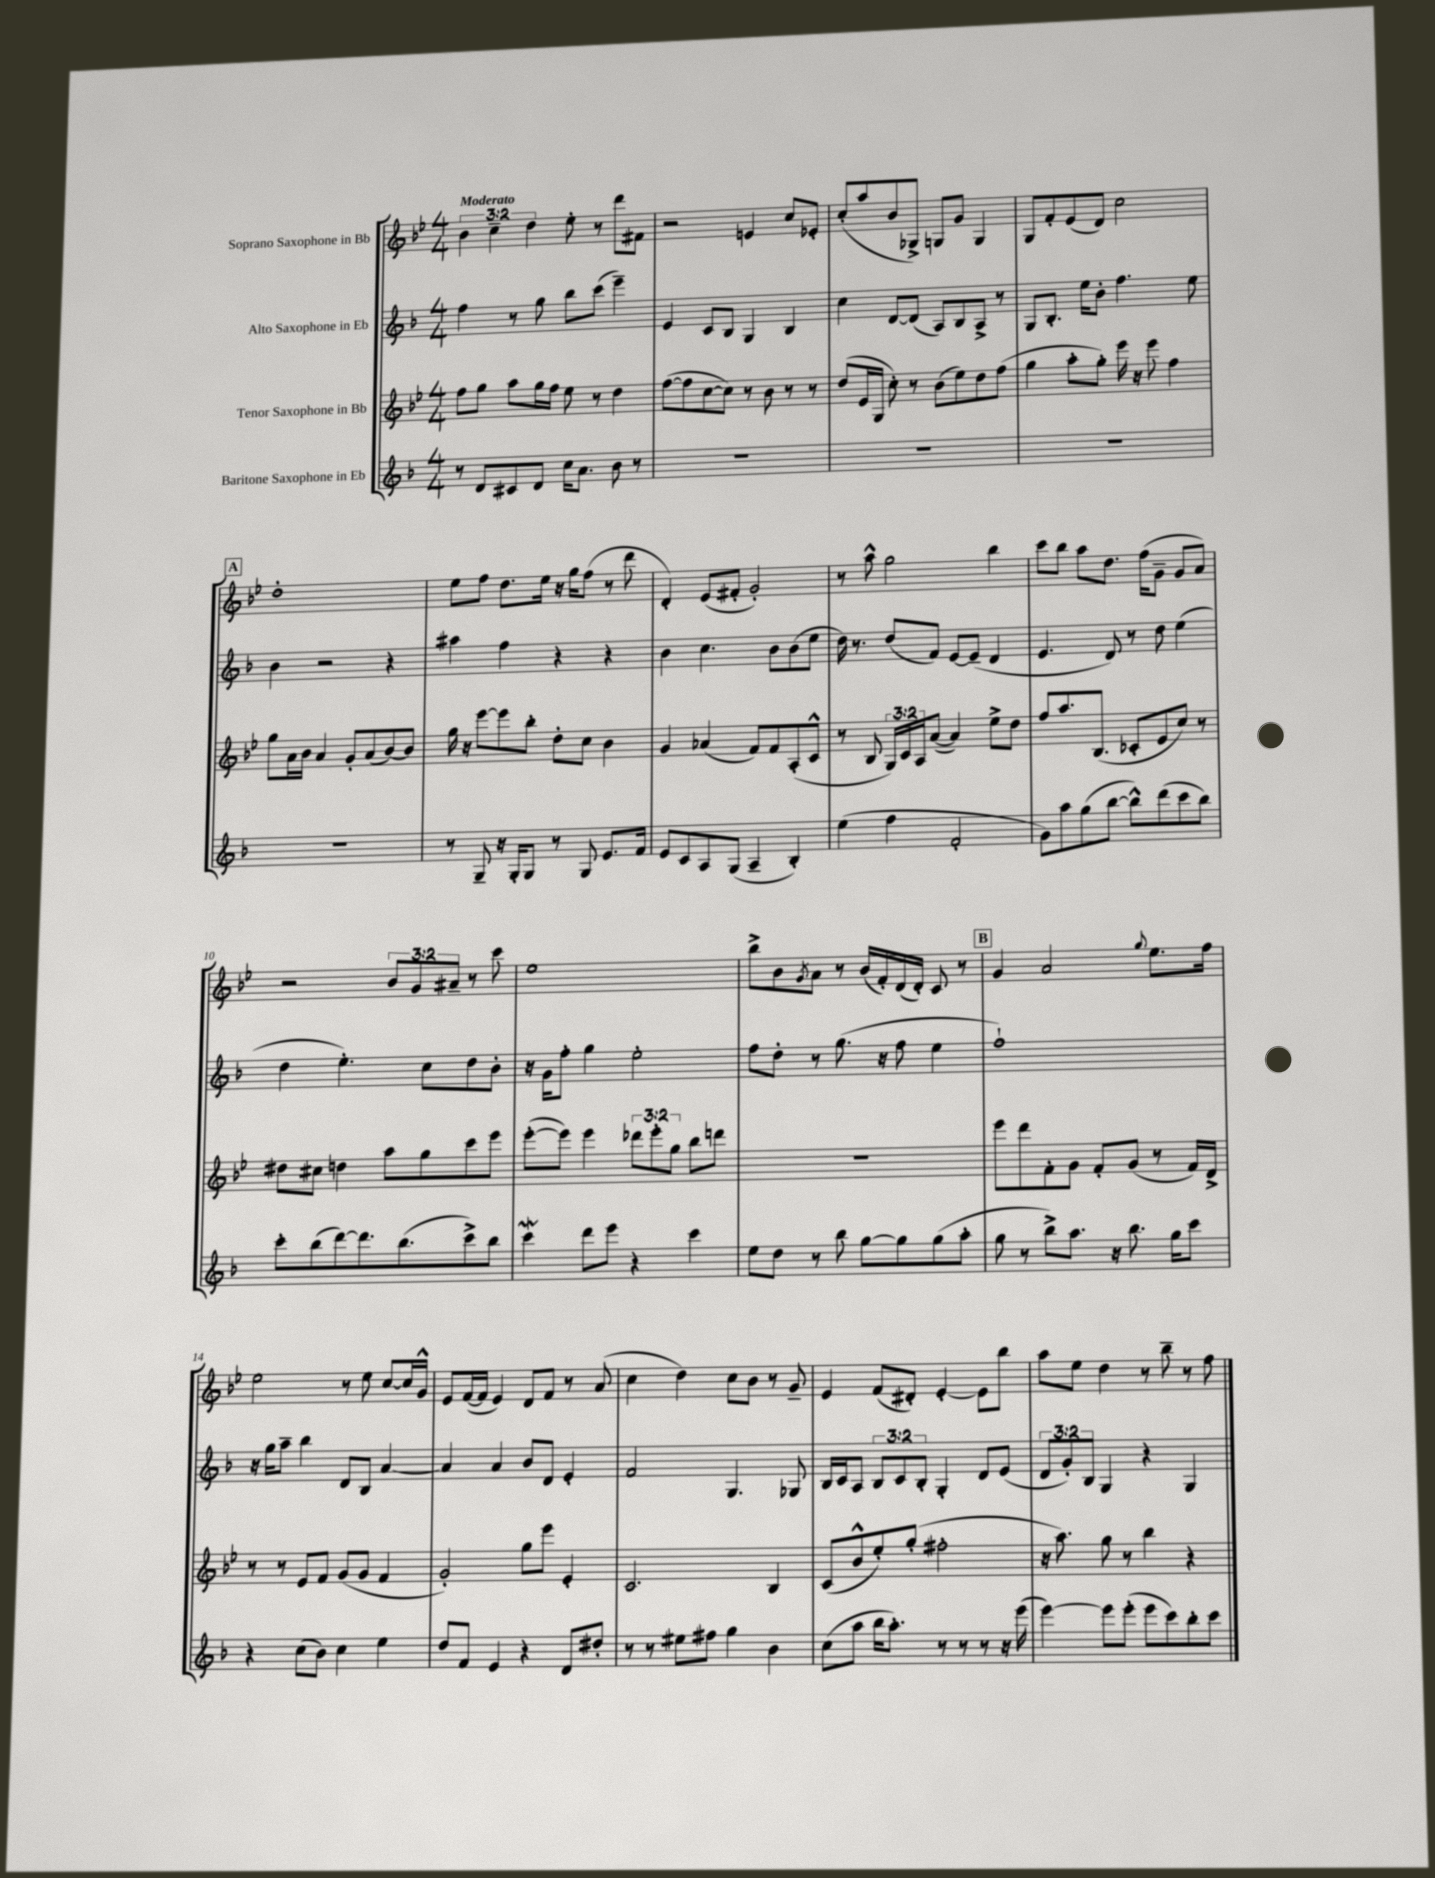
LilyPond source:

<<
\new StaffGroup <<
\new Staff = "s0" \with { instrumentName = "Soprano Saxophone in Bb" } {
    \clef treble \key bes \major \numericTimeSignature \time 4/4 \override Staff.TupletNumber.text = #tuplet-number::calc-fraction-text \tempo "Moderato"
    \tuplet 3/2 { bes'4 c''4-- d''4 } ees''8-. r8 d'''8 fis'8 |
    r2 e'4 c''8 ees'8-. |
    c''8-.( a''8 bes'8 ges8->) g8 g'8 g4 |
    g8 f'8-. ees'8( d'8) c''2 |
    \mark \markup { \box "A" } d''1-. |
    ees''8 f''8 d''8. ees''16 r16 g''16 f''8( r8 d'''8 |
    d'4-.) ees'8( fis'8-. g'2-.) |
    r8 a''8-^ g''2 bes''4 |
    c'''8 bes''8 a''8 d''8. f''16( g'8-- g'8 a'8) |
    r2 \tuplet 3/2 { bes'8 g'8 ais'8-- } r8 c'''8 |
    ees''1 |
    bes''8-> bes'8 \acciaccatura { g'8 } a'8 r8 bes'16( f'16-.) d'16( d'16-.) c'8 r8 |
    \mark \markup { \box "B" } g'4 a'2 \appoggiatura { g''8 } ees''8. f''16 |
    ees''2 r8 ees''8 c''8~ c''16 g'16-^ |
    ees'8 f'16~( f'16 ees'4) d'8 f'8 r8 a'8( |
    c''4 d''4) c''8 bes'8 r8 g'8-- |
    ees'4 f'8( dis'8-.) ees'4~-. ees'8 bes''8 |
    a''8 ees''8 d''4 r8 bes''8-- r8 f''8 \bar "|." |
}
\new Staff = "s1" \with { instrumentName = "Alto Saxophone in Eb" } {
    \clef treble \key f \major \numericTimeSignature \time 4/4 \override Staff.TupletNumber.text = #tuplet-number::calc-fraction-text
    f''4 r8 g''8 bes''8 c'''8( e'''4--) |
    e'4 c'8 bes8 g4 bes4 |
    c''4 d'8~ d'8( a8) bes8 a8-> r8 |
    g8 bes8.-. e''16 bes'8-. f''4. e''8 |
    \mark \markup { \box "A" } bes'4 r2 r4 |
    ais''4 f''4 r4 r4 |
    bes'4 c''4. bes'8 bes'8( e''8 |
    d''16) r8. d''8( f'8) e'8~ e'8--( d'4 |
    e'4. d'8) r8 d''8 e''4( |
    d''4 e''4.-.) c''8 d''8 bes'8-. |
    r16 g'16 f''8-. g''4 e''2-. |
    f''8 d''8-. r8 g''8.( r16 f''8 e''4 |
    \mark \markup { \box "B" } f''1-!) |
    r16 g''16 a''8-- bes''4 d'8 bes8 a'4~ |
    a'4 a'4 bes'8 d'8 e'4-. |
    f'2 g4. ges8 |
    bes16 c'16 a8 \tuplet 3/2 { bes8 c'8 bes8-. } g4-. d'8 e'8( |
    \tuplet 3/2 { d'8 g'8-.) bes8 } g4 r4 g4 \bar "|." |
}
\new Staff = "s2" \with { instrumentName = "Tenor Saxophone in Bb" } {
    \clef treble \key bes \major \numericTimeSignature \time 4/4 \override Staff.TupletNumber.text = #tuplet-number::calc-fraction-text
    f''8 g''8 a''8 g''16 f''16 ees''8 r8 d''4 |
    f''8~( f''8 c''8~ c''8) r8 bes'8 r8 r8 |
    d''8( ees'16 g16 c''8-.) r8 bes'8( ees''8) d''8 f''8( |
    g''4 a''8-. g''8-.) ees'''16 r16 ees'''8 f''4 |
    \mark \markup { \box "A" } g''8 a'16 bes'16 a'4 g'8-. a'8( bes'8~) bes'8 |
    g''16 r16 ees'''8~ ees'''8 bes''8-. d''8-. c''8 bes'4 |
    g'4 aes'4( f'8) f'8 a8-.( c'8-^ |
    r8 bes8 \tuplet 3/2 { g16) c'16 a16 } a'8~( a'4) ees''8-> d''8 |
    f''8 a''8. bes8.( ces'8-. ees'8 c''8) r8 |
    dis''8 cis''8 d''4 a''8 g''8 c'''8 ees'''8 |
    ees'''8~-.( ees'''8) ees'''4 \tuplet 3/2 { des'''8 ees'''8-. g''8 } bes''8 d'''8 |
    R1 |
    \mark \markup { \box "B" } ees'''8 d'''8 f'8-. g'8 f'8-. g'8( r8 f'16) d'16-> |
    r8 r8 ees'8 f'8 g'8( g'8 f'4 |
    g'2-.) g''8 ees'''8 ees'4-. |
    c'2. bes4 |
    c'8( bes'8-^ ees''8-.) g''8-.( fis''2-. |
    r16 a''8.) g''8 r8 bes''4 r4 \bar "|." |
}
\new Staff = "s3" \with { instrumentName = "Baritone Saxophone in Eb" } {
    \clef treble \key f \major \numericTimeSignature \time 4/4
    r8 d'8 cis'8 d'8 c''16 a'8. bes'8 r8 |
    R1 |
    R1 |
    R1 |
    \mark \markup { \box "A" } R1 |
    r8 g8-- r16 g16-. g8 r8 g8 e'8. f'16 |
    e'8 c'8 a8 g8( a4-- bes4-.) |
    e''4( f''4 f'2-. |
    g'8) a''8 g''8( bes''8~ bes''8-^) d'''8( c'''8 bes''8) |
    c'''8-. bes''8( d'''8~) d'''8. bes''8.( c'''8->) bes''8 |
    c'''4\mordent d'''8 e'''8 r4 c'''4 |
    e''8 d''8 r8 bes''8 g''8~ g''8 g''8( a''8-. |
    \mark \markup { \box "B" } g''8 r8 bes''8->) a''8. r16 bes''8. g''16 c'''8 |
    r4 c''8( bes'8) c''4 e''4 |
    d''8 f'8 e'4 r4 d'8 dis''8-. |
    r8 r8 eis''8 fis''8 g''4 bes'4 |
    c''8( a''8 bes''16 a''8.-.) r8 r8 r8 r16 e'''16( |
    e'''4~) e'''8 e'''8-.( e'''8 c'''8) bes''8-. c'''8 \bar "|." |
}
>>
>>
